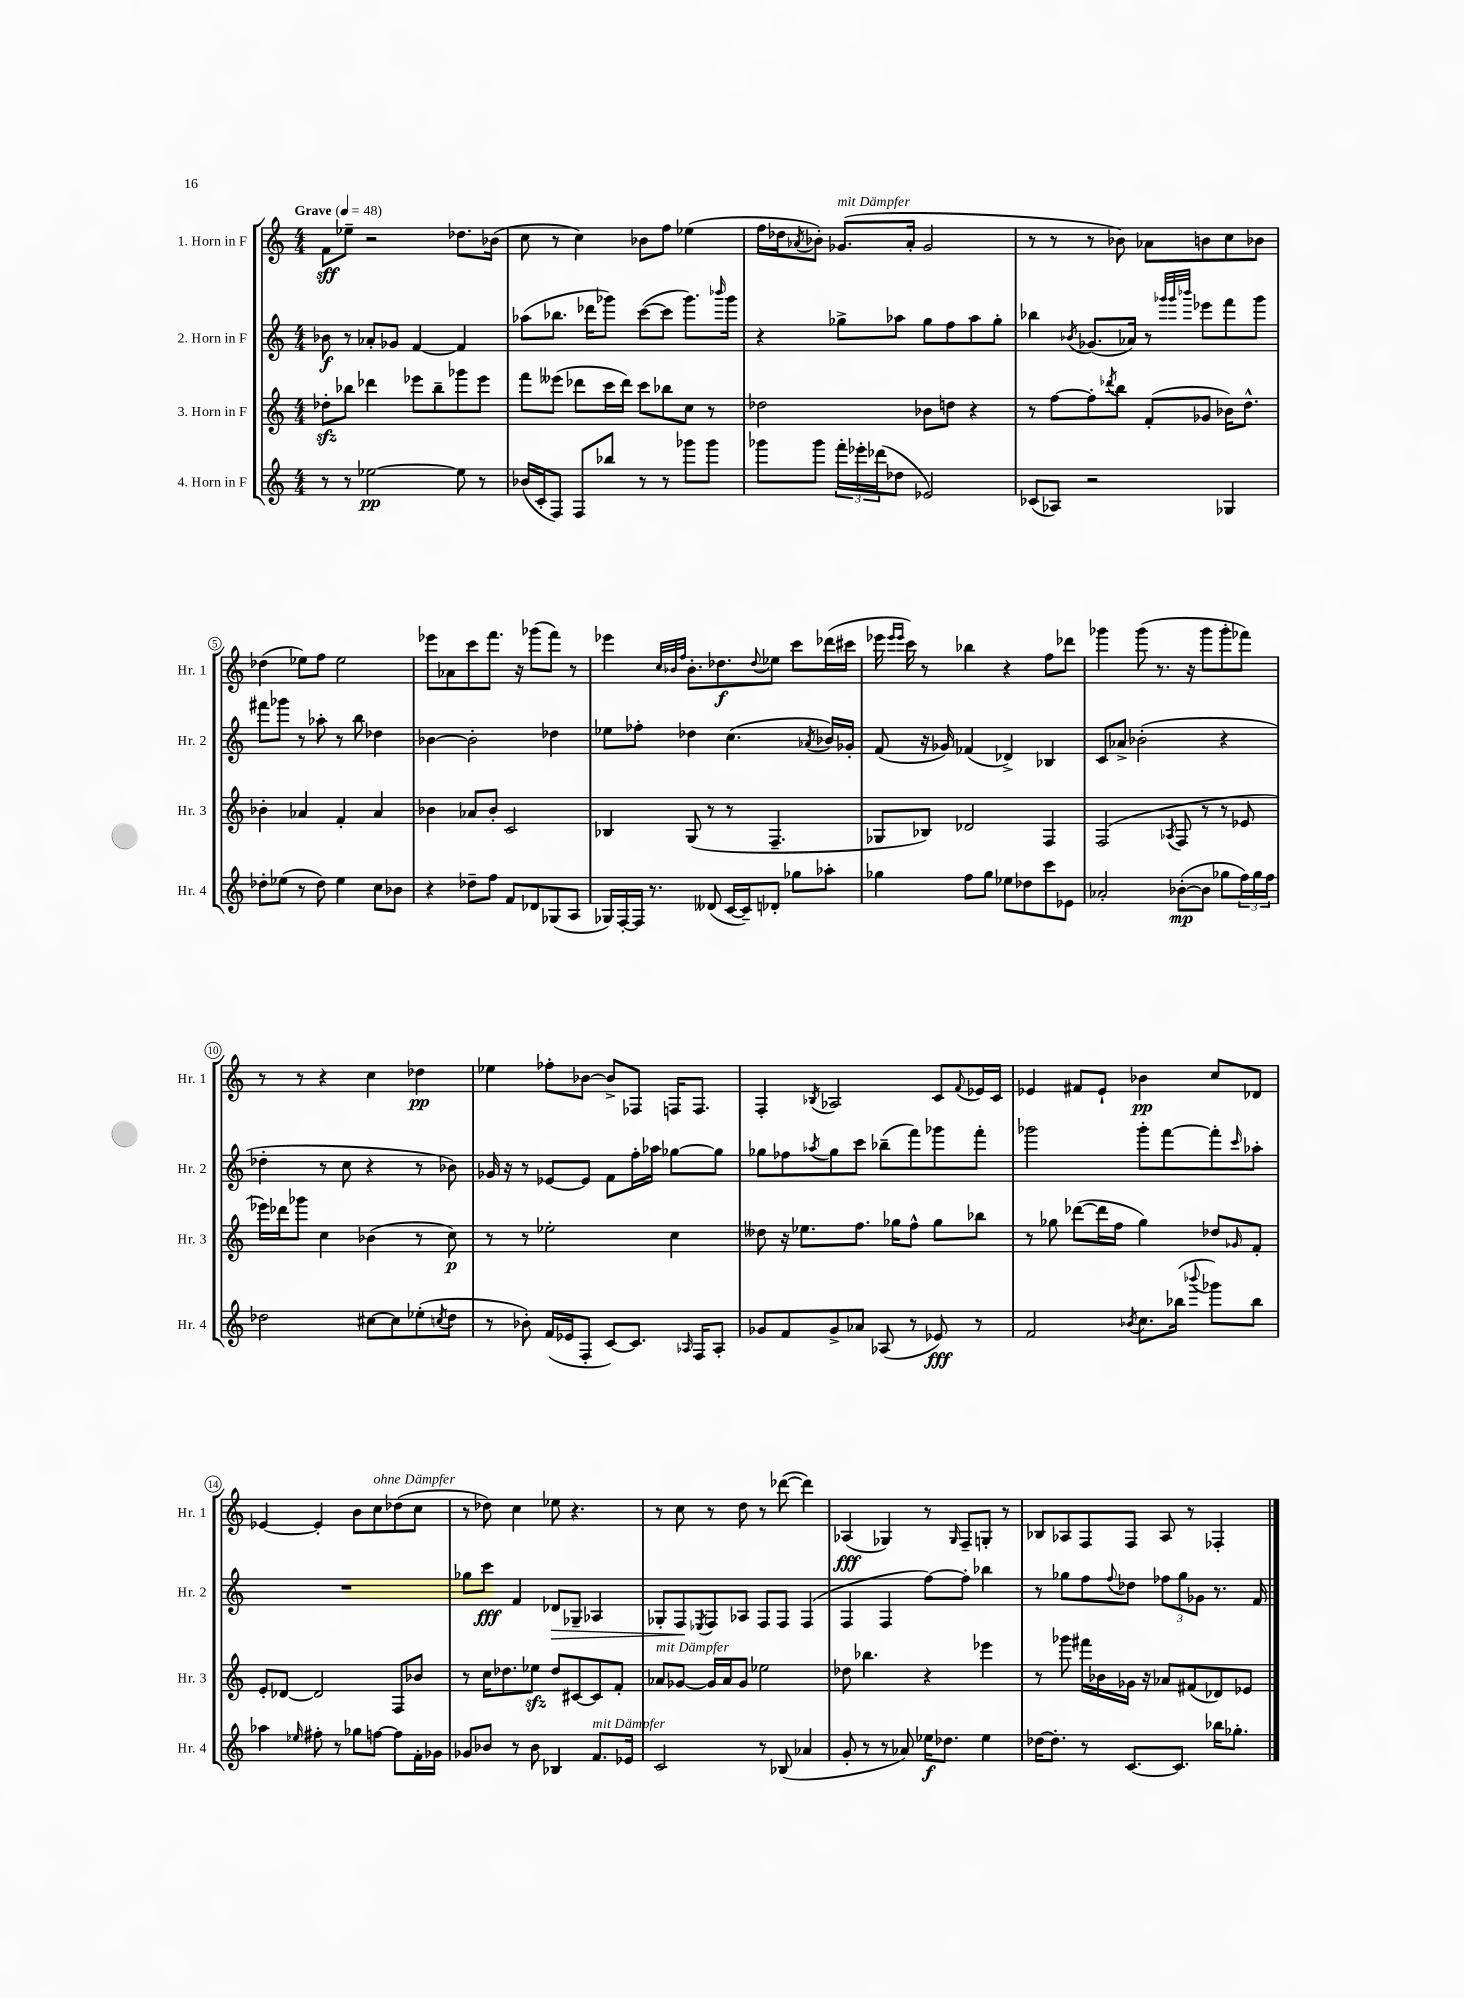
<<
\new StaffGroup <<
\new Staff = "s0" \with { instrumentName = "1. Horn in F" shortInstrumentName = "Hr. 1" } {
    \clef treble \key c \major \numericTimeSignature \time 4/4 \tempo "Grave" 4 = 48
    f'8\sff ees''8-- r2 des''8. bes'16( |
    c''8 r8 c''4) bes'8 f''8 ees''4( |
    f''16 des''16 \acciaccatura { aes'8 } bes'8-.) ges'8.^\markup { \italic "mit Dämpfer" }( aes'16-. ges'2 |
    r8 r8 r8 bes'8) aes'8 b'8 c''8 bes'8 |
    des''4( ees''8) f''8 ees''2 |
    ees'''8 aes'8 c'''8 f'''8. r16 ges'''8( f'''8) r8 |
    ees'''4 \grace { c''32 bes'32 f''32 } bes'8.-. des''8.\f \appoggiatura { des''8 } ees''8 c'''8 des'''16( cis'''16 |
    ees'''16 \grace { ees'''16 ees'''16 } c'''16) r8 bes''4 r4 f''8 des'''8 |
    ges'''4 ges'''8( r8. r16 ges'''8 ges'''8-. fes'''8) |
    r8 r8 r4 c''4 des''4\pp |
    ees''4 fes''8-. bes'8~ bes'8-> fes8 f16 f8. |
    f4-. \acciaccatura { bes8 } aes2 c'8 \appoggiatura { f'8 } ees'16 c'16 |
    ees'4 fis'8 ees'8-! bes'4\pp c''8 des'8 |
    ees'4~ ees'4-. b'8 c''8^\markup { \italic "ohne Dämpfer" } des''8( c''8 |
    r8 des''8) c''4 ees''8 r4. |
    r8 c''8 r8 d''8 r8 des'''8~( des'''4) |
    aes4\fff( ges4) r8 \grace { ges16 } f8-- g8-. r8 |
    bes8 aes8 f8 f8 aes8 r8 fes4-. \bar "|." |
}
\new Staff = "s1" \with { instrumentName = "2. Horn in F" shortInstrumentName = "Hr. 2" } {
    \clef treble \key c \major \numericTimeSignature \time 4/4
    bes'8\f r8 aes'8-. ges'8 f'4~ f'4 |
    aes''8( bes''8. des'''16 ges'''8) c'''8~( c'''8 ges'''8.) \grace { bes'''16 } ges'''16 |
    r4 ges''8-> aes''8 ges''8 f''8 aes''8 ges''8-. |
    bes''4 \acciaccatura { bes'8 } ges'8.( aes'16) r8 \grace { ges'''32 ges'''32 bes'''32 } ees'''8 f'''8 ges'''8 |
    fis'''8 ges'''8 r8 aes''8-. r8 b''8 des''4 |
    bes'4~ bes'2-. des''4 |
    ees''8 fes''8-. des''4 c''4.( \acciaccatura { aes'8 } bes'16) ges'16-. |
    f'8( r16 ges'16) fes'4( des'4->) bes4 |
    c'8 aes'8-> bes'2-.( r4 |
    des''4-. r8 c''8 r4 r8 bes'8) |
    ges'16 r16 r8 ees'8~ ees'8 f'8 f''16-. aes''16 ges''8~ ges''8 |
    ges''8 fes''8 \acciaccatura { aes''8 } ges''8 c'''8 bes''8--( f'''8) ges'''8 f'''8-. |
    ges'''2 ges'''8-. f'''8~ f'''8-. \grace { c'''16 } aes''8-. |
    R1 |
    ges''8 c'''8\fff f'4 des'8\> ges8-- aes4 |
    ges8-. f8\! \acciaccatura { ees8 } f8 aes8 f8 f8 f4( |
    f4 f4 f''8~) f''8-. bes''4 |
    r8 ges''8 f''8 \appoggiatura { f''8 } des''8 \tuplet 3/2 { fes''8 ges''8 ges'8 } r8. f'16 \bar "|." |
}
\new Staff = "s2" \with { instrumentName = "3. Horn in F" shortInstrumentName = "Hr. 3" } {
    \clef treble \key c \major \numericTimeSignature \time 4/4
    des''8-.\sfz bes''8 des'''4 ees'''8 bes''8-- ges'''8 ees'''8 |
    f'''8 eeses'''8( des'''8 c'''16 des'''16) c'''8 bes''8 c''8 r8 |
    des''2 bes'8 d''8 r4 |
    r8 f''8~ f''8-. \acciaccatura { des'''8 } b''8 f'8-.( ges'8 bes'16) d''8.-^ |
    bes'4-. aes'4 f'4-. aes'4 |
    bes'4 aes'8 bes'8-. c'2 |
    bes4 g8( r8 r8 f4.-- |
    ges8 bes8) des'2 f4 |
    f2( \acciaccatura { aes8 } f8 r8 r8 ees'8 |
    ees'''16) des'''16 ges'''8 c''4 bes'4( r8 c''8\p) |
    r8 r8 ees''2-. c''4 |
    deses''8 r16 ees''8. f''8. ges''16 f''8-^ ges''8 bes''8 |
    r8 ges''8 des'''8~( des'''16 f''16 ges''4) des''8 \grace { ges'16 } f'8-. |
    e'8-. des'8~ des'2 f8 bes'8 |
    r8 c''16 des''8. ees''8\sfz des''8 cis'8~ cis'8 f'8-. |
    aes'8^\markup { \italic "mit Dämpfer" } ges'8~ ges'16 aes'16 ges'8 ees''2 |
    des''8 bes''4. r4 ees'''4 |
    r8 ges'''8 fis'''16 bes'16 ges'16 r16 aes'8 fis'8( des'8) ees'8 \bar "|." |
}
\new Staff = "s3" \with { instrumentName = "4. Horn in F" shortInstrumentName = "Hr. 4" } {
    \clef treble \key c \major \numericTimeSignature \time 4/4
    r8 r8 ees''2~\pp ees''8 r8 |
    bes'16( c'16-. f8) f8 bes''8 r8 r8 ges'''8 ges'''8 |
    ges'''8 ges'''8 \tuplet 3/2 { f'''16-. ees'''16-. des'''16( } des''8 ees'2) |
    ces'8( aes8) r2 ges4 |
    des''8-. ees''8( r8 des''8) ees''4 c''8 bes'8 |
    r4 des''8-- f''8 f'8 des'8 ges8( a8 |
    ges16) f16~-. f16 r8. deses'8( c'16~ c'16--) des'8-. ges''8 aes''8-. |
    ges''4 f''8 ges''8 ees''8 des''8 c'''8 ees'8 |
    aes'2-. bes'8~-.\mp( bes'8 ges''8 \tuplet 3/2 { f''16) ges''16 f''16 } |
    des''2 cis''8~ cis''8 ees''8-.( \acciaccatura { c''8 } des''8 |
    r8 bes'8-.) f'16( ees'16 f8-. c'8~) c'8. \grace { aes16 } f16 aes8-. |
    ges'8 f'8 ges'8-> aes'8 aes8( r8 ees'8\fff) r8 |
    f'2 \acciaccatura { bes'8 } c''8. bes''16( \appoggiatura { bes'''8 } ges'''8) bes''8 |
    aes''4 \grace { ees''16 } fis''8-. r8 ges''8 f''8~ f''8 f'16-. ges'16 |
    ges'8 bes'8 r8 bes'8 bes4 f'8.^\markup { \italic "mit Dämpfer" } ees'16 |
    c'2 r8 bes8( aes'4 |
    g'8-. r8 r8 aes'8) ees''16\f des''8. ees''4 |
    des''16~ des''8.-. r8 c'8.~ c'8. bes''16 ges''8.-. \bar "|." |
}
>>
>>
\layout { \context { \Score \override BarNumber.stencil = #(make-stencil-circler 0.1 0.3 ly:text-interface::print) } }
